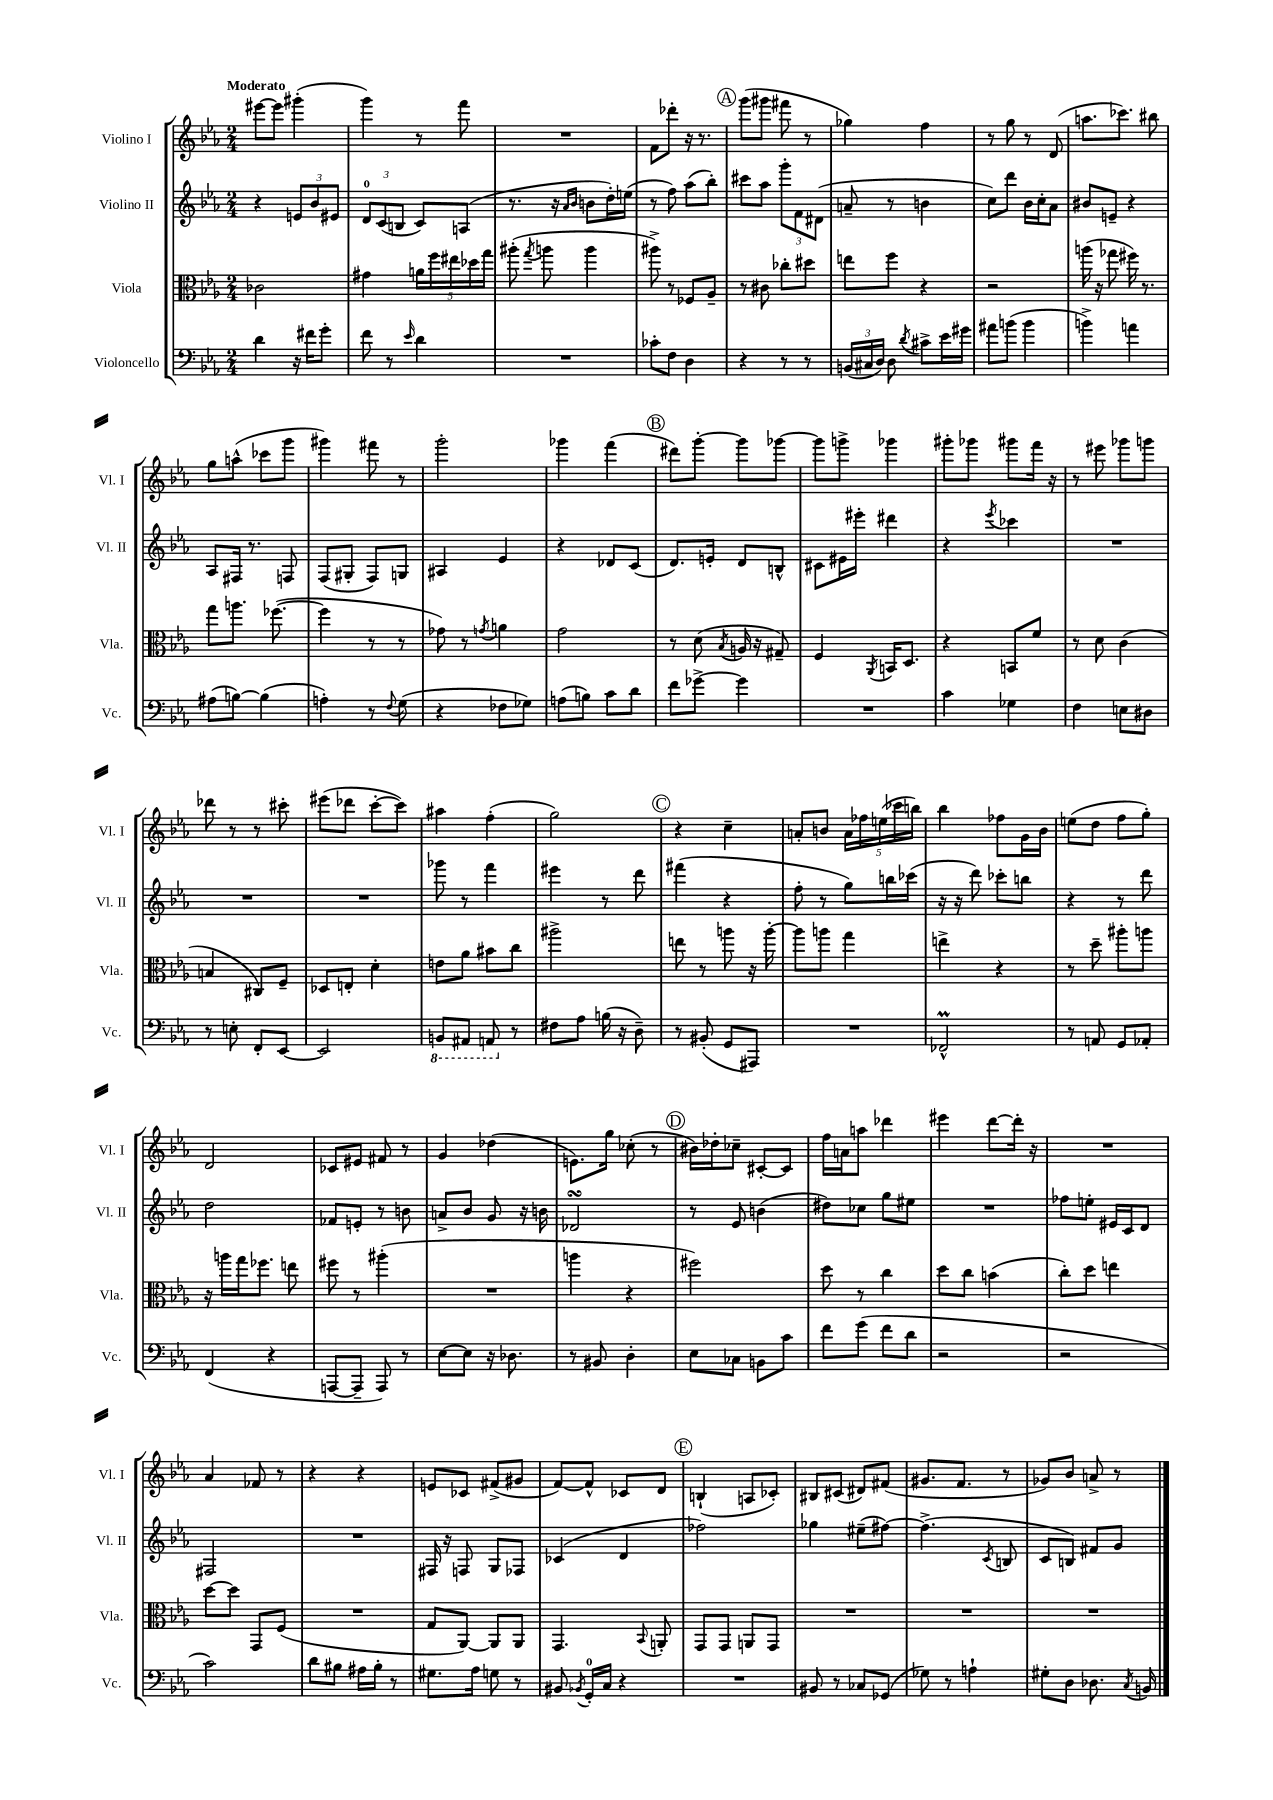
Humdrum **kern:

**kern	**kern	**kern	**kern
*staff4	*staff3	*staff2	*staff1
*clefF4	*clefC3	*clefG2	*clefG2
*k[b-e-a-]	*k[b-e-a-]	*k[b-e-a-]	*k[b-e-a-]
*M2/4	*M2/4	*M2/4	*M2/4
4d\	2c-\	4r	[8eee#\L
.	.	.	8eee#\]J
16r	.	12e/L	(4ggg#'\
16f#\LK	.	.	.
.	.	12b-/	.
8g'\J	.	.	.
.	.	12e#/J	.
=	=	=	=
8f\	4g#\	12d/L	4ggg\)
.	.	(12c/	.
8r	.	.	.
.	.	12B/J	.
16qqe-/	.	.	.
4d\	20a\LL	8c/L)	8r
.	20ff\	.	.
.	20ee#\	.	.
.	.	(8A/J	8fff\
.	20dd-\	.	.
.	20gg\JJ	.	.
=	=	=	=
2r	(8aa#'\	8.r	2r
.	8qgg/	.	.
.	8aa\	.	.
.	.	16r	.
.	.	16qqa-/LL	.
.	.	16qqb-/JJ	.
.	4aa\	8b\L	.
.	.	16dd'\L)	.
.	.	(16ee\JJ	.
=	=	=	=
8c-'\L	8aa#^\)	8r	8f\L
8F\J	8r	8ff\)	8ddd-'\J
4D\	8F-/L	(8aa-\L	16r
.	.	.	8.r
.	8A-~/J	8bb-'\J)	.
=	=	=	=
4r	8r	8ccc#\L	(8ggg\L
.	8c#\	8aa-\J	8ggg#\J
8r	8cc-'\L	12ggg'\L	8fff#\
.	.	12f\	.
8r	8dd#\J	.	8r
.	.	(12d#\J	.
=	=	=	=
(24BB/LL	8ee\L	8a~/	4gg-\)
24C#/	.	.	.
24D/JJ)	.	.	.
8D\	8ff\J	8r	.
8qd/	.	.	.
8c#^\L	4r	4b\	4ff\
16e-\L	.	.	.
16g#\JJ	.	.	.
=	=	=	=
8a#\L	2r	8cc\L)	8r
(8b\J	.	8ddd\J	8gg\
4b\	.	16b-\LL	8r
.	.	16cc'\J	.
.	.	8a-\J	(8d/
=	=	=	=
4b^\)	(16aa\	8b#/L	8.aa\L
.	16r	.	.
.	8gg-\	8e~/J	.
.	.	.	8.ccc-\J)
4a\	16ff#\)	4r	.
.	8.r	.	.
.	.	.	8bb#\
=	=	=	=
(8A#\L	8gg\L	8A-/L	8gg\L
[8B\J)	8.aa\J	16F#/Jk	(8aa^^\J
.	.	8.r	.
(4B\]	.	.	8ccc-\L
.	([8.ff-\	.	.
.	.	8F/	8ggg\J
=	=	=	=
4A'\)	4ff-\]	(8F/L	4ggg#\)
.	.	8G#'/J	.
8r	8r	8F/L)	8fff#\
8qqF/	.	.	.
(8G\	8r	8G/J	8r
=	=	=	=
4r	8g-\)	4A#/	2ggg'\
.	8r	.	.
.	8qg/	.	.
8F-\L	4a\	4e-/	.
8G-\J)	.	.	.
=	=	=	=
(8A\L	2g\	4r	4ggg-\
8B\J)	.	.	.
8c\L	.	8d-/L	(4fff\
8d\J	.	(8c/J	.
=	=	=	=
8f\L	8r	8.d/L)	8ddd#\L)
[8g-^\J	(8d\	.	[8ggg'\J
.	.	16e'/Jk	.
.	8qB-/	.	.
4g-\]	16A/	8d/L	8ggg\]L
.	16r	.	.
.	8G#~/)	8B^^/J	[8ggg-\J
=	=	=	=
2r	4F/	8c#\L	8ggg-\]L
.	.	16e#\L	8ggg^\J
.	.	16eee#'\JJ	.
.	8qAA-/	.	.
.	16BB/LK	4ddd#\	4ggg-\
.	8.D/J	.	.
=	=	=	=
4c\	4r	4r	8ggg#'\L
.	.	.	8ggg-\J
.	.	8qeee-/	.
4G-\	8BB/L	4ccc-\	8ggg#\L
.	8f/J	.	16fff\Jk
.	.	.	16r
=	=	=	=
4F\	8r	2r	8r
.	8d\	.	8eee#\
8E\L	(4c\	.	8ggg-\L
8D#\J	.	.	8ggg\J
=	=	=	=
8r	4B/	2r	8ddd-\
8E'\	.	.	8r
8FF'/L	8C#/L)	.	8r
[8EE-/J	8F~/J	.	8ccc#'\
=	=	=	=
2EE-/]	8D-/L	2r	(8eee#\L
.	8E'/J	.	8ddd-\J
.	4d'\	.	[8ccc'\L
.	.	.	8ccc\]J)
=	=	=	=
8BBB/L	8e\L	8ggg-\	4aa#\
8AAA#/J	8a-\J	8r	.
8AAA/	8b#\L	4fff\	(4ff'\
8r	8cc\J	.	.
=	=	=	=
8F#\L	2aa#^\	4eee#\	2gg\)
8A-\J	.	.	.
(16B\	.	8r	.
16r	.	.	.
8D~\)	.	8ddd\	.
=	=	=	=
8r	8ee\	(4fff#\	4r
(8BB#'/	8r	.	.
8GG/L	8aa\	4r	4cc~\
8AAA#/J)	16r	.	.
.	[16aa'\	.	.
=	=	=	=
2r	8aa\]L	8ff'\	8a'/L
.	8aa\J	8r	8b/J
.	4gg\	8gg\L)	20a\LL
.	.	.	20ff-\
.	.	.	(20ee\
.	.	16bb\L	.
.	.	.	20ccc-\
.	.	(16ccc-\JJ	.
.	.	.	20bb\JJ)
=	=	=	=
2FF-^^/	4ee^\	16r	4bb-\
.	.	16r	.
.	.	8ddd\)	.
.	4r	8ccc-'\L	8ff-\L
.	.	8bb\J	16g\L
.	.	.	16b-\JJ
=	=	=	=
8r	8r	4r	(8ee\L
8AA/	8dd~\	.	8dd\J
8GG/L	8aa#'\L	8r	8ff\L
8AA-'/J	8aa\J	8ddd\	8gg'\J)
=	=	=	=
(4FF/	16r	2dd\	2d/
.	16aa\LL	.	.
.	16gg\J	.	.
.	8.ff-\J	.	.
4r	.	.	.
.	8ee\	.	.
=	=	=	=
[8AAA/L	8ff#\	8f-/L	8c-/L
8AAA~/]J	8r	8e'/J	8e#/J
8AAA/)	(4aa#'\	8r	8f#/
8r	.	8b\	8r
=	=	=	=
[8E-\L	2r	8a^/L	4g/
8E-\]J	.	8b-/J	.
16r	.	8g/	(4dd-\
8.D-\	.	.	.
.	.	16r	.
.	.	16b\	.
=	=	=	=
8r	4aa\	2d-/	8.e\L)
8BB#/	.	.	.
.	.	.	16gg\Jk
4D'\	4r	.	(8cc-'\
.	.	.	8r
=	=	=	=
8E-\L	2ff#\)	8r	16b#\LL)
.	.	.	16dd-'\J
8C-\J	.	8e-/	8cc-~\J
8BB\L	.	(4b\	[8c#'/L
8c\J	.	.	8c#/]J
=	=	=	=
8f\L	8dd\	8dd#\L)	16ff\LL
.	.	.	16a\J
(8g\J	8r	8cc-\J	8aa\J
8f\L	4cc\	8gg\L	4ddd-\
8d\J	.	8ee#\J	.
=	=	=	=
2r	8dd\L	2r	4eee#\
.	8cc\J	.	.
.	(4b\	.	[8ddd\L
.	.	.	16ddd'\]Jk
.	.	.	16r
=	=	=	=
2r	8cc'\L)	8ff-\L	2r
.	8dd\J	8ee'\J	.
.	4ee\	16e#/LL	.
.	.	16c/J	.
.	.	8d/J	.
=	=	=	=
2c\)	[8dd\L	2F#/	4a-/
.	8dd\]J	.	.
.	8GG/L	.	8f-/
.	(8F/J	.	8r
=	=	=	=
8d\L	2r	2r	4r
8B#\J	.	.	.
16A#\LL	.	.	4r
16B#'\JJ	.	.	.
8r	.	.	.
=	=	=	=
8.G#\L	8G/L	16F#/	8e/L
.	.	16r	.
.	[8AA-/J)	8F/	8c-/J
16A-\Jk	.	.	.
8G\	8AA-/]L	8G/L	(8f#^/L
8r	8AA-/J	8F-/J	8g#/J
=	=	=	=
8BB#/	4.GG/	(4c-/	[8f/L)
8qBB-/	.	.	.
16GG'/LL	.	.	8f^^/]J
16C/JJ	.	.	.
4r	.	4d/	8c-/L
.	8qqBB-/	.	.
.	8AA'/	.	8d/J
=	=	=	=
2r	8GG/L	2ff-\)	(4B`/
.	8GG/J	.	.
.	8AA/L	.	8A/L
.	8GG/J	.	8c-'/J)
=	=	=	=
8BB#/	2r	4gg-\	8B#/L
8r	.	.	(8c#/J
8C-/L	.	(8ee#~\L	8d#/L)
(8GG-/J	.	[8ff#\J)	(8f#/J
=	=	=	=
8G-\)	2r	(4.ff#^\]	8.g#/L
8r	.	.	.
.	.	.	8.f/J
4A`\	.	.	.
.	.	8qc/	.
.	.	8B/	8r
=	=	=	=
8G#'\L	2r	8c/L	8g-/L)
8D\J	.	8B/J)	8b-/J
8.D-\	.	8f#/L	8a^/
.	.	8g/J	8r
8qC/	.	.	.
16BB/	.	.	.
==	==	==	==
*-	*-	*-	*-
